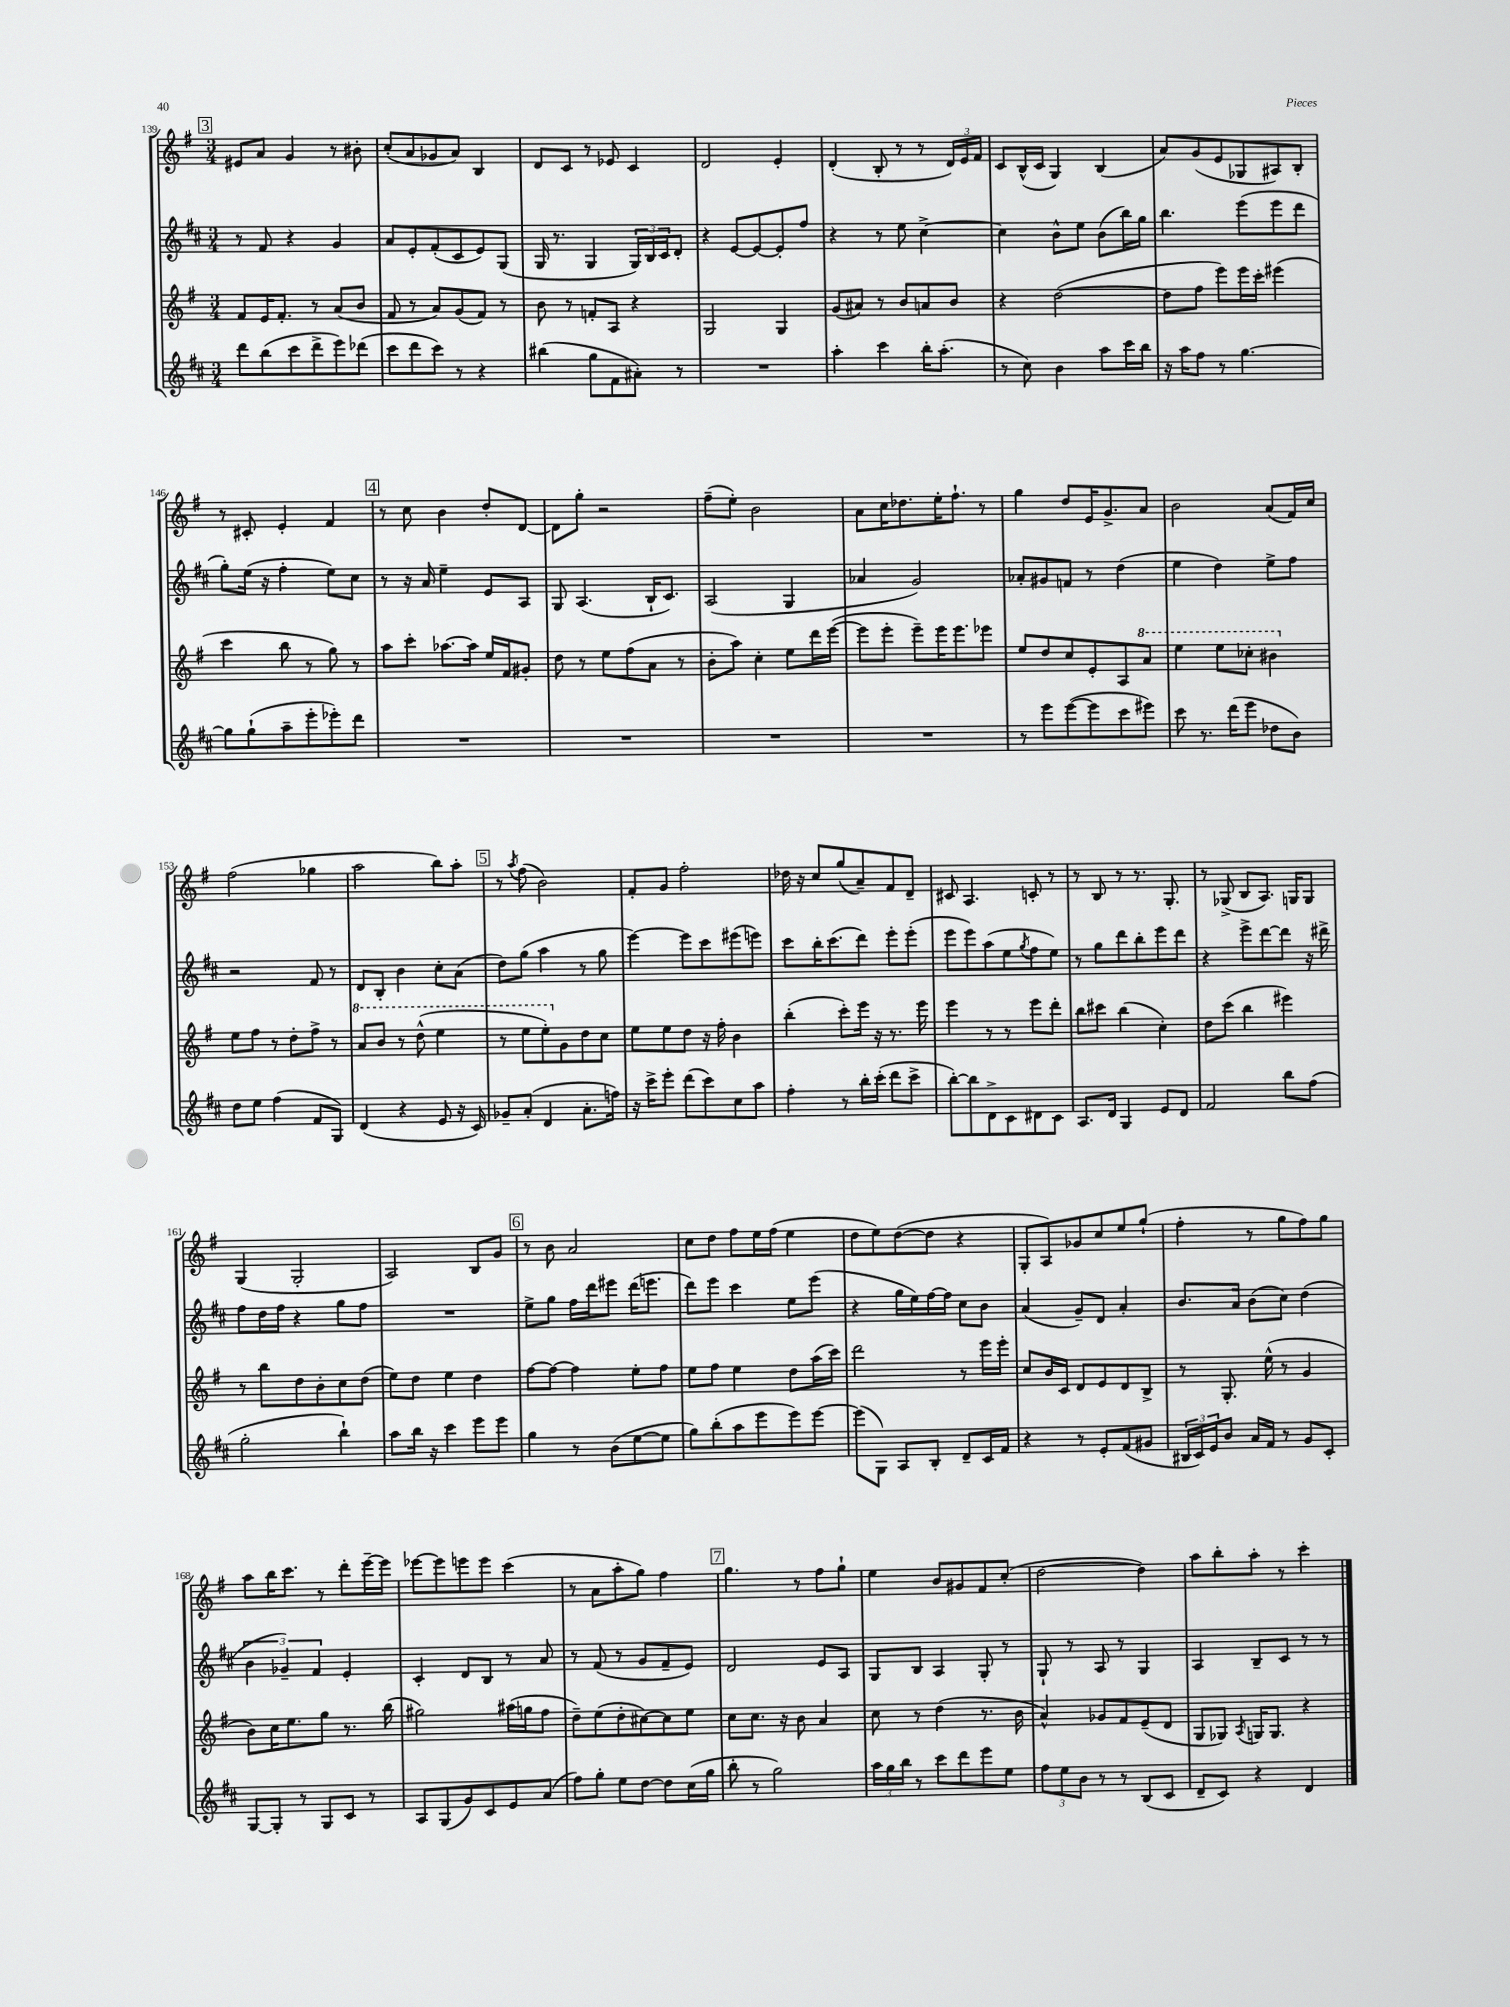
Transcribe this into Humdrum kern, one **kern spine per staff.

**kern	**kern	**kern	**kern
*staff4	*staff3	*staff2	*staff1
*clefG2	*clefG2	*clefG2	*clefG2
*k[f#c#]	*k[f#]	*k[f#c#]	*k[f#]
*M3/4	*M3/4	*M3/4	*M3/4
8ddd	8f#	8r	8e#
(8bb	16e	8f#	8a
.	8.f#'	.	.
8ccc#	.	4r	4g
8ddd^	8r	.	.
8eee)	(8a	4g	8r
(8ddd-	8b	.	8b#'
=	=	=	=
8ccc#	8f#	8a	(8cc'
8ddd	8r	8e'	8a
8ccc#)	8a)	(8f#'	8g-
8r	(8g	8c#	8a)
4r	8f#)	8e)	4B
.	8r	(8G	.
=	=	=	=
(4bb#	8b	16G	8d
.	.	8.r	.
.	8r	.	8c
8gg	8f'	4G	8r
8f#	8A	.	8e-
8a#')	4r	24G)	4c
.	.	24B	.
.	.	24c#	.
8r	.	8d'	.
=	=	=	=
2.r	2G	4r	2d
.	.	[8e	.
.	.	8e_	.
.	4G	8e']	4e'
.	.	8ff#	.
=	=	=	=
4aa'	(8g	4r	(4d'
.	8a#)	.	.
4ccc#	8r	8r	8B'
.	8b	8ee	8r
16bb'	8a	[4cc#^	8r
(8.aa'	.	.	.
.	8b	.	24d)
.	.	.	24e
.	.	.	24f#
=	=	=	=
8r	4r	4cc#]	8c
8cc#)	.	.	(16B^^
.	.	.	16c
4b	([2dd	8b^^	4G)
.	.	8ee	.
8aa	.	(8b	(4B
16ccc#	.	16bb)	.
16bb	.	16gg	.
=	=	=	=
16r	8dd]	4.bb	8a)
16aa	.	.	.
8ff#	8ff#	.	(8g
8r	8eee)	.	8e
[4.gg	16eee	(8eee	8G-
.	16ccc'	.	.
.	(4eee#	8eee	8A#)
.	.	8ddd	8B'
=	=	=	=
8gg]	4ccc	8gg')	8r
(8gg`	.	(16ee	8c#'
.	.	16r	.
8aa~	8bb	4ff#'	4e'
8eee'	8r	.	.
8eee-')	8gg)	8ee)	4f#
8ddd	8r	8cc#	.
=	=	=	=
2.r	8aa	8r	8r
.	8ccc'	16r	8cc
.	.	16a	.
.	[8.aa-	4ee~	4b
.	16aa-]	.	.
.	16ee	8e	8dd'
.	16f#	.	.
.	8g#'	8A	[8d
=	=	=	=
2.r	8dd	8G	8d]
.	8r	(4.A	8gg'
.	8ee	.	2r
.	(8ff#	.	.
.	8a	16B`	.
.	.	8.c#)	.
.	8r	.	.
=	=	=	=
2.r	8b'	(2A	(8ff#~
.	8aa)	.	8ee')
.	4cc'	.	2b
.	8ee	4G	.
.	16ddd	.	.
.	([16eee	.	.
=	=	=	=
2.r	8eee]	4a-	8a
.	8eee'	.	16cc
.	.	.	8.dd-
.	8eee~)	2g)	.
.	16eee	.	16ee'
.	8.eee	.	8.ff#`
.	8eee-	.	8r
=	=	=	=
8r	8ee	8a-'	4gg
8eee	8dd	8g#	.
([8eee	8cc	8f	8dd
8eee]	8e'	8r	16e
.	.	.	8.g^
8ccc#	8A	(4dd	.
8eee#)	8aa	.	8a
=	=	=	=
8ccc#	4eee	4ee	2b
8.r	.	.	.
.	8eee	4dd)	.
(16ddd	.	.	.
8eee	8ccc-'	.	.
8dd-	4bb#	8ee^	(8a
8b)	.	8ff#	16f#)
.	.	.	16cc
=	=	=	=
8dd	8ee	2r	(2ff#
8ee	8ff#	.	.
(4ff#	8r	.	.
.	8dd'	.	.
8f#	8ff#^	8f#	4gg-
8G)	8r	8r	.
=	=	=	=
(4d	8aa	8d	2aa
.	8bb	8B'	.
4r	8r	4b	.
.	(8ddd^^	.	.
8e	4eee	8cc#'	8bb)
16r	.	(8a	8aa'
16c#)	.	.	.
=	=	=	=
8g-~	8r	8dd)	8r
.	.	.	8qaa
(8a'	8eee	(8gg	(8ff#
4d	8eee')	4aa	2b)
.	8g	.	.
8.a'	8dd	8r	.
.	8cc	8gg	.
16ff)	.	.	.
=	=	=	=
16r	8ee	[4eee)	8f#'
16ccc#^	.	.	.
8eee'	8ee	.	8g
(8ddd	8dd	8eee]	2ff#'
8ccc#)	16r	8ccc#	.
.	16ff#'	.	.
8cc#	4b	(8eee#	.
8aa	.	8eee)	.
=	=	=	=
4ff#'	(4bb'	8ccc#	16dd-
.	.	.	16r
.	.	16bb'	8cc
.	.	(8.ccc#	.
8r	8ccc')	.	(8gg
16bb'	16eee	8ddd)	8a~)
(16ccc#'	16r	.	.
8ddd	8.r	8eee'	8f#
8ccc#^	.	(8eee'	8d~
.	16eee	.	.
=	=	=	=
[8bb')	4eee	8eee	8c#
8bb]	.	8eee)	4.A
8d^	8r	(8aa	.
8c#	8r	8ee	.
.	.	8qgg	.
8d#	8eee	8ff#	8c'
8c#	8ddd'	8ee)	8r
=	=	=	=
8.A	8bb	8r	8r
.	8ccc#	8gg	8B
16d	.	.	.
4G	(4bb	8ddd	8r
.	.	8bb'	8.r
8e	4cc')	8eee	.
.	.	.	8.G'
8d	.	8ddd	.
=	=	=	=
2f#	8dd	4r	8r
.	(8ccc	.	(8G-^
.	4bb	8eee^	8B
.	.	[8ddd	8.A)
8bb	4eee#)	8ddd]	.
.	.	.	16G
(8ff#	.	16r	8G
.	.	16ddd#^	.
=	=	=	=
2gg'	8r	8ff#	(4G
.	8bb	16dd	.
.	.	16ff#	.
.	8dd	4r	2G'
.	8b'	.	.
4bb`)	8cc	8gg	.
.	(8dd	8ff#	.
=	=	=	=
8aa	8ee)	2.r	2A)
16bb	8dd	.	.
16r	.	.	.
4ccc#	4ee	.	.
8eee	4dd	.	8B
8eee	.	.	8g
=	=	=	=
4gg	[8ff#	8ee^	8r
.	8ff#_	8gg	8b
8r	4ff#]	16ff#	2a
.	.	16ddd	.
(8b	.	8eee#	.
[8ee	8ee'	(16ddd	.
.	.	8.eee	.
8ee]	8ff#	.	.
=	=	=	=
8gg)	8ee	8ddd)	8cc
(8bb'	8ff#	8eee	8dd
8aa	4ee	4ccc#	8ff#
8eee	.	.	16ee
.	.	.	(16ff#
8eee)	8dd	8ee	4ee
[8eee	(16aa	(8eee	.
.	16ccc)	.	.
=	=	=	=
(8eee]	2ddd	4r	8dd
8G)	.	.	8ee)
8A	.	16gg	([8dd
.	.	16ee)	.
8B'	.	[16ff#	8dd]
.	.	16ff#]	.
8d~	8r	8cc#	4r
16c#	16eee	8b	.
16f#	16eee'	.	.
=	=	=	=
4r	8cc	(4a	8G'
.	16b	.	8A)
.	16c	.	.
8r	8d	8g~)	8g-
8e'	8e	8d	8cc
(8f#	8d	4a'	8ee
8g#	8B^	.	(8gg`
=	=	=	=
24B#	8r	8.b	4ff#'
24c#)	.	.	.
24e	.	.	.
8b	8.G'	.	.
.	.	16a	.
16a	.	(8b	8r
16f#	(16ee^^	.	.
8r	8r	8cc#)	8gg
8g	4g	(4dd	8ff#)
8c#'	.	.	8gg
=	=	=	=
[8G	8b)	6b	8aa
8G']	16cc	.	16bb
.	.	6g-~)	.
.	8.ee	.	8.ccc
8r	.	.	.
.	.	6f#	.
8G	8gg	.	8r
8c#	8.r	4e'	8ddd'
8r	.	.	[16eee~
.	(16bb	.	16eee]
=	=	=	=
8A	2gg#)	4c#'	[8eee-
(8G	.	.	8eee-]
8g)	.	8d	8eee
8c#	.	8B	8eee
8e	(16aa#	8r	(4ccc
.	16gg	.	.
(8a	8ff#	8a	.
=	=	=	=
8ff#)	8dd~)	8r	8r
8gg'	(8ee	(8f#	8a
8ee	8dd'	8r	8aa'
[8dd	[8cc#)	8g	8gg)
8dd]	8cc#]	8f#~	4ff#
(16cc#	8ee	8e)	.
16gg	.	.	.
=	=	=	=
8bb'	8cc	2d	4.gg
8r	8.cc	.	.
2gg)	.	.	.
.	16r	.	.
.	8b	.	8r
.	4a	8e	8ff#
.	.	8A	8gg`
=	=	=	=
24aa	8cc	8G	4ee
24gg	.	.	.
24bb	.	.	.
8r	8r	8B	.
8ccc#	(4dd	4A	8b
8ddd	.	.	8g#
8eee	8.r	8G'	8f#
8ee	.	8r	(8cc'
.	16b	.	.
=	=	=	=
12ff#	4a^^)	8G`	[2dd
12ee	.	.	.
.	.	8r	.
12b	.	.	.
8r	8g-	8A	.
8r	8f#	8r	.
(8B	(8e~	4G	4dd])
8c#	8d	.	.
=	=	=	=
8d~	8G	4A	8aa
8c#)	8G-)	.	8bb'
.	8qA	.	.
4r	16G	8B~	8aa'
.	8.G	.	.
.	.	8c#	8r
4d	4r	8r	4ccc'
.	.	8r	.
==	==	==	==
*-	*-	*-	*-
